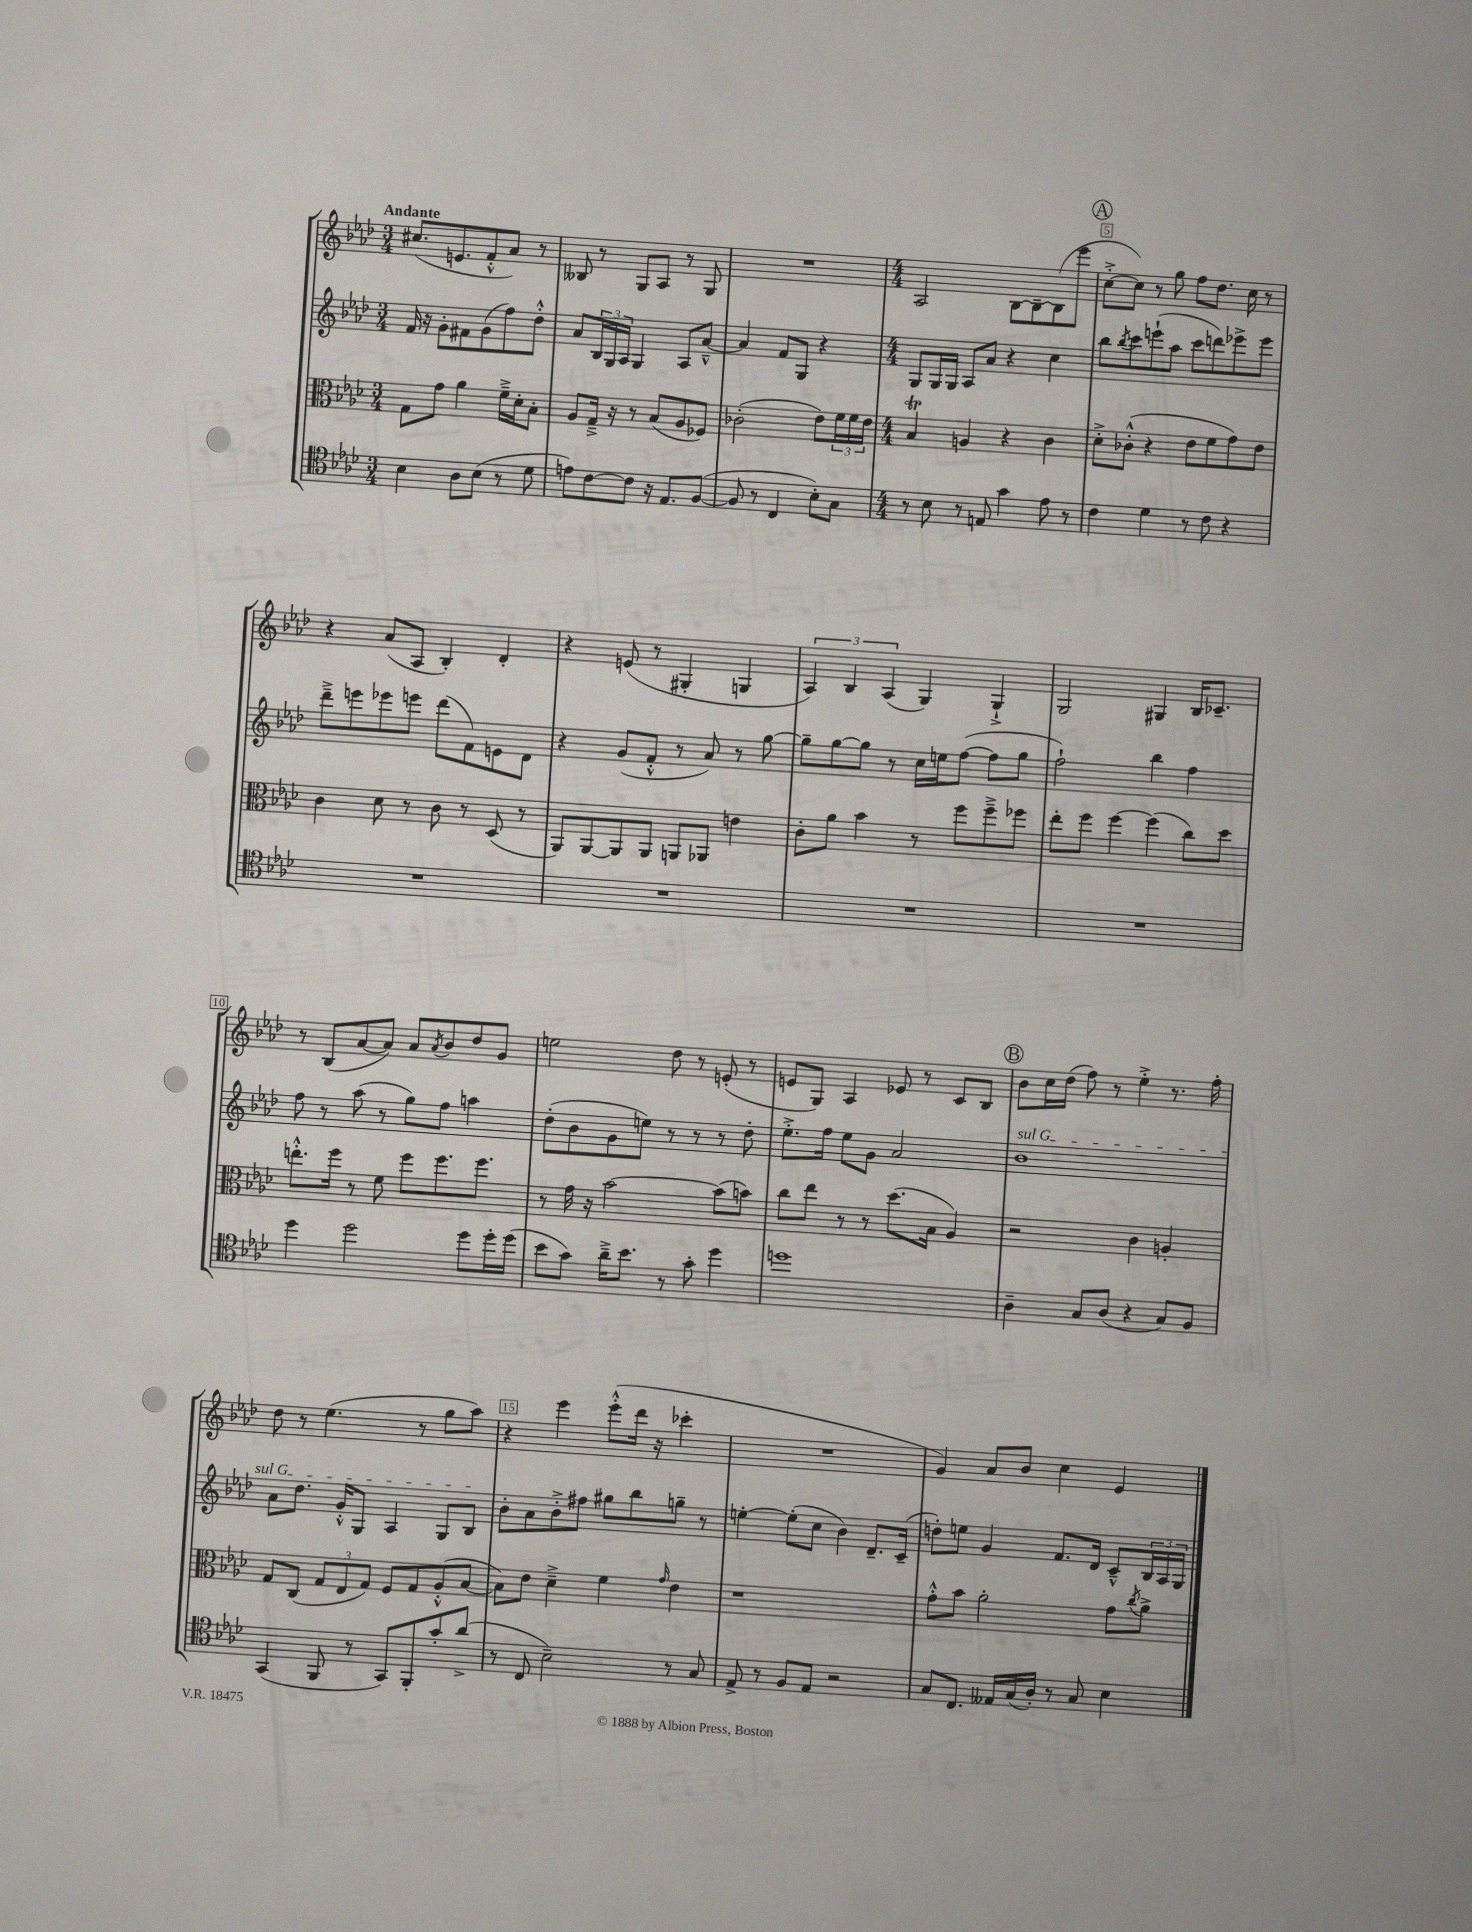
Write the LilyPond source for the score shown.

<<
\new StaffGroup <<
\new Staff = "s0" {
    \clef treble \key aes \major \numericTimeSignature \time 3/4 \tempo "Andante"
    cis''8.( e'8. f'8-.-^ aes'8) r8 |
    beses8 r8 g8 aes8 r8 g8 |
    R2. |
    \numericTimeSignature \time 4/4 aes2 bes8~ bes8~-- bes8( ees'''8 |
    \mark \markup { \circle "A" } c''8~-.-> c''8) r8 g''8 f''8 des''8. c''16 r8 |
    r4 aes'8( aes8 bes4-.) des'4-. |
    r4 e'8( r8 gis4-. g4 |
    \tuplet 3/2 { aes4) bes4 aes4( } g4) g4-!-> |
    g2 gis4 bes16 ces'8.-- |
    r8 bes8( aes'8~ aes'8) aes'8 \acciaccatura { aes'8 } bes'8 des''8 g'8 |
    e''2 des''8 r8 e'8-.( r8 |
    e'8 g8) aes4 ees'8 r8 c'8 bes8 |
    \mark \markup { \circle "B" } bes'8 c''16 des''16( f''8) r8 ees''4-.-> r8. f''16-. |
    des''8 r8 ees''4.( r8 g''8 aes''8) |
    r4 ees'''4 ees'''8-.-^( des'''16 r16 ces'''4-. |
    R1 |
    g'4) aes'8 bes'8 c''4 ees'4 \bar "|." |
}
\new Staff = "s1" {
    \clef treble \key aes \major \numericTimeSignature \time 3/4
    f'16 r16 g'8-. fis'8 g'8( f''8) des''8-.-^ |
    aes'8 \tuplet 3/2 { bes16 g16 aes16 } g4 aes8 aes'8~---^ |
    aes'4 f'8 g8 r4 |
    \numericTimeSignature \time 4/4 g8 g16 g16 aes8 aes'8 r4 c''4 |
    \mark \markup { \circle "A" } bes''8 \acciaccatura { bes''8 } c'''8 e'''8-!( aes''8 c'''8 d'''8) ees'''8-> ees'''8 |
    des'''8---> e'''8 ees'''8 e'''8 des'''8( f'8) e'8 des'8 |
    r4 g'8( f'8-.-^ r8 aes'8) r8 g''8~ |
    g''8-- g''8~ g''8 r8 c''16 e''16 f''8~( f''8 g''8 |
    f''2-!) bes''4 f''4 |
    f''8 r8 aes''8( r8 g''8) f''8 a''4 |
    des''8-.( bes'8 g'8 e''8) r8 r8 r8 des''8-. |
    ees''8.-.-> f''16 ees''8 g'8 aes'2 |
    \mark \markup { \circle "B" } \once \override TextSpanner.bound-details.left.text = \markup { \italic "sul G" } bes'1\startTextSpan |
    aes'8 des''8. g'16-.-^ g8 aes4 g8 bes8\stopTextSpan |
    bes'8-. aes'8 bes'8-.-> fis''8 gis''8 bes''8 g''8-- r8 |
    e''4~-. e''8-.( c''8 bes'4) des'8.-- c'16--( |
    d''8-.) e''8 g'4 f'8. des'16 c'8---^ \tuplet 3/2 { bes16 aes16 g16 } \bar "|." |
}
\new Staff = "s2" {
    \clef alto \key aes \major \numericTimeSignature \time 3/4
    g8 g'8 aes'4 f'16---> des'16-. bes8-. |
    aes8 g16---> r16 r8 bes8( aes8 fes8) |
    ces'2-.( ees'8) \tuplet 3/2 { f'16 f'16 ees'16 } |
    \numericTimeSignature \time 4/4 bes4\trill a4 r4 c'4 |
    \mark \markup { \circle "A" } des'8-.-> ces'8-.-^( r4 ees'8 f'8 g'8) ees'8 |
    c'4 des'8 r8 c'8 r8 des8( r8 |
    aes,8) aes,8~ aes,8 aes,8 a,8 aes,8 e'4 |
    c'8-. aes'8 bes'4 r8 f''8 f''8---> fes''8 |
    ees''8-. f''8 f''4~ f''4( c''8) des''8 |
    e''8.-.-^ f''16 r8 f'8 f''8 f''8. f''8. |
    r8 g'16 r16 bes'2~ bes'8( b'8) |
    c''8 ees''8 r8 r8 des''8.( bes16 aes4) |
    \mark \markup { \circle "B" } r2 c'4 a4-. |
    g8 c8( \tuplet 3/2 { g8 ees8 g8) } f8 g8 aes8-.-^( bes8~ |
    bes8) ees'8 des'4---> f'4 \grace { g'16 } ees'4 |
    r1 |
    g'8-.-^ bes'8 aes'2-. g'8 \acciaccatura { c''8 } aes'8-> \bar "|." |
}
\new Staff = "s3" {
    \clef tenor \key aes \major \numericTimeSignature \time 3/4
    bes4 aes8 bes8( r8 des'8 |
    e'8) c'8~ c'8 r16 ees8. f8~( |
    f8 r8 c4 bes8-.) g8 |
    \numericTimeSignature \time 4/4 r8 bes8 r8 e8 g'4 ees'8 r8 |
    \mark \markup { \circle "A" } c'4 des'4 r8 c'8 r4 |
    R1 |
    R1 |
    R1 |
    R1 |
    des''4 des''2 des''8 des''16-. des''16( |
    bes'8 g'8) aes'16---> bes'8. r8 g'8-. des''4 |
    d''1 |
    \mark \markup { \circle "B" } aes4-- g8 aes8( r4 g8) f8 |
    g,4( f,8 r8 g,8) f,8-. g'8-. aes'8->( |
    r8 c8 bes2--) r8 g8 |
    ees8-> r8 f8 ees8 r2 |
    g8 c8. eeses16 g16( aes16-.) r8 g8 bes4 \bar "|." |
}
>>
>>
\layout { \context { \Score \override BarNumber.break-visibility = ##(#f #t #t) barNumberVisibility = #(every-nth-bar-number-visible 5) \override BarNumber.stencil = #(make-stencil-boxer 0.1 0.3 ly:text-interface::print) } }
